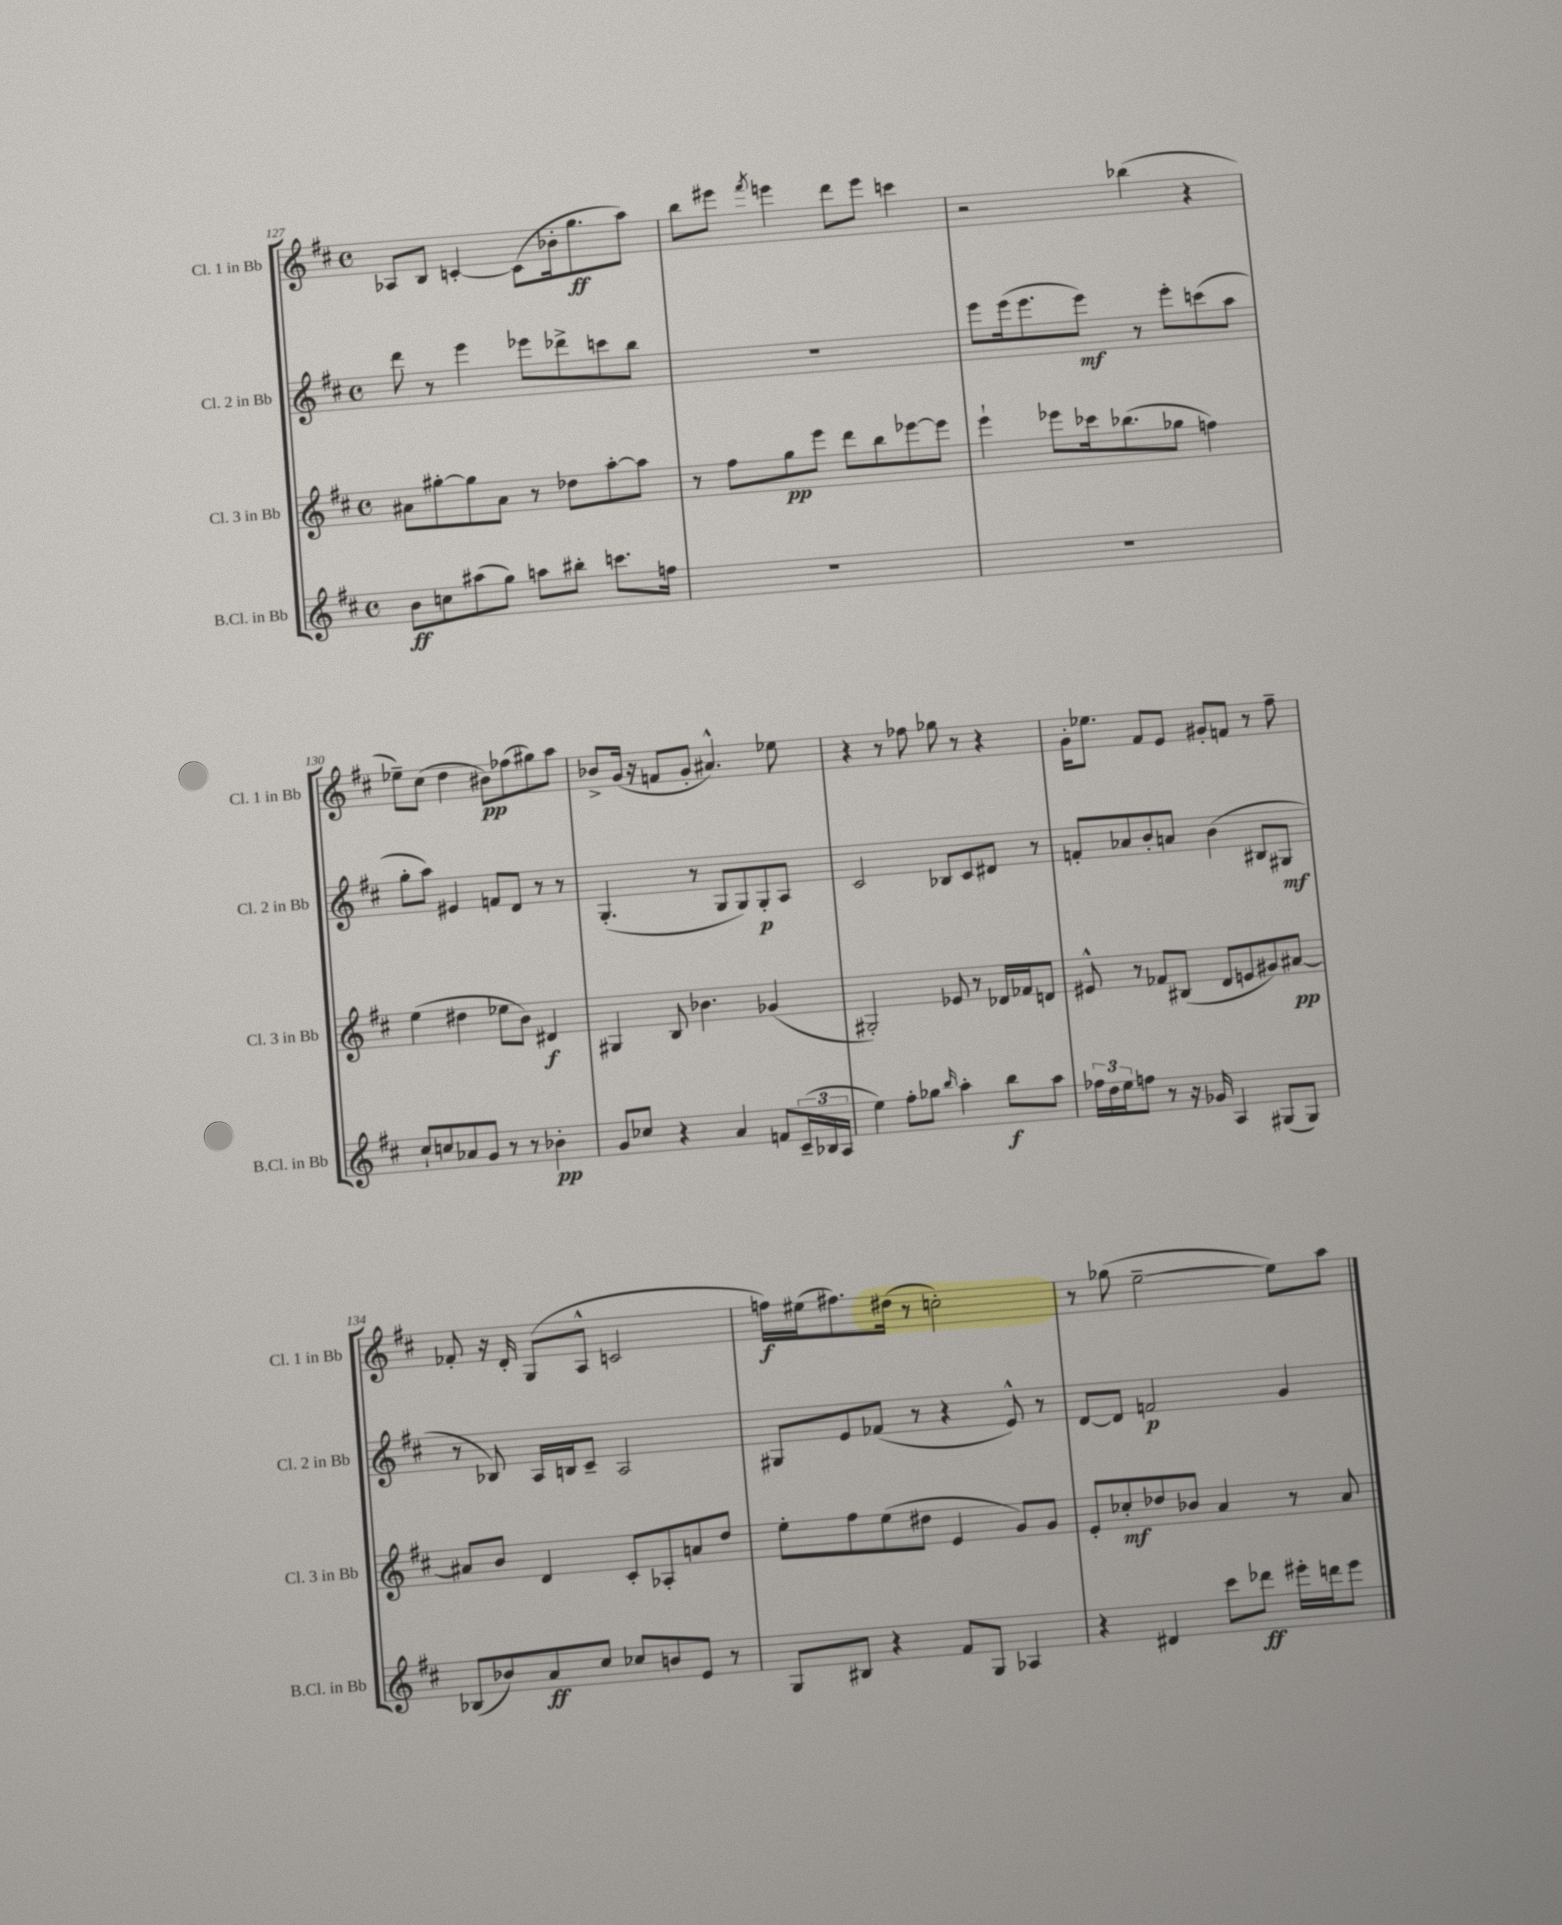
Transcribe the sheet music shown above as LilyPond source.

<<
\new StaffGroup <<
\new Staff = "s0" \with { instrumentName = "Cl. 1 in Bb" shortInstrumentName = "Cl. 1 in Bb" } {
    \clef treble \key d \major \defaultTimeSignature \time 4/4
    aes8 b8 c'4~-. c'8( bes'16-. g''8.\ff a''8) |
    b''8 eis'''8 \acciaccatura { fis'''8 } e'''4 d'''8 e'''8 c'''4 |
    r2 bes''4( r4 |
    ees''8--) cis''8( d''4 bis'8\pp) fes''8( gis''8) a''8 |
    bes'8-> g'16( r16 f'8 g'8-. ais'4.-^) ees''8 |
    r4 r8 fes''8 ges''8 r8 r4 |
    g'16-. ees''8. fis'8 e'8 gis'8-. f'8 r8 fis''8-- |
    fes'8-. r16 d'16-. g8( a8-^ c'2 |
    f''16\f) eis''16( fis''8.) dis''16( r8 c''2-.) |
    r8 ges''8( e''2~-- e''8) a''8 \bar "|." |
}
\new Staff = "s1" \with { instrumentName = "Cl. 2 in Bb" shortInstrumentName = "Cl. 2 in Bb" } {
    \clef treble \key d \major \defaultTimeSignature \time 4/4
    d'''8 r8 e'''4 ees'''8 des'''8-> c'''8 b''8 |
    r1 |
    e'''8 e'''16( e'''8. e'''8\mf) r8 e'''8-. c'''8( a''8 |
    g''8-. a''8) eis'4 f'8 d'8 r8 r8 |
    g4.-.( r8 g8 g8) g8-.\p a8 |
    cis'2 bes8 cis'8 dis'8 r8 |
    f'8-. aes'8 b'8-. a'8 b'4( bis8 gis8\mf |
    r8 bes8) a16 b16 cis'8-- a2 |
    gis8 e'8 fes'8( r8 r4 e'8-^) r8 |
    d'8~ d'8 f'2\p g'4 \bar "|." |
}
\new Staff = "s2" \with { instrumentName = "Cl. 3 in Bb" shortInstrumentName = "Cl. 3 in Bb" } {
    \clef treble \key d \major \defaultTimeSignature \time 4/4
    ais'8 gis''8~-. gis''8 ais'8 r8 des''8 a''8~-. a''8 |
    r8 fis''8 g''8\pp e'''8 d'''8 b''8 ees'''8~ ees'''8 |
    e'''4-! ees'''8 ces'''16 bes''8.( ges''8 f''4) |
    e''4( dis''4 ees''8 b'8) dis'4\f |
    gis4 b8 bes'4. ges'4( |
    gis2-.) ees'8 r8 des'16 fes'16 d'8 |
    eis'8-^ r8 fes'8 bis8( d'8 e'8 gis'8) ais'8~\pp |
    ais'8 b'8 d'4 cis'8-. aes8-. a'8 d''8 |
    e''8-. fis''8 e''8( dis''8 e'4 g'8) g'8 |
    e'8-. ces''8-.\mf des''8 bes'8 a'4 r8 a'8 \bar "|." |
}
\new Staff = "s3" \with { instrumentName = "B.Cl. in Bb" shortInstrumentName = "B.Cl. in Bb" } {
    \clef treble \key d \major \defaultTimeSignature \time 4/4
    b'8\ff c''8 ais''8( g''8) a''8 bis''8-. c'''8. f''16 |
    R1 |
    R1 |
    cis''8-! c''8 aes'8 g'8 r8 r8 bes'4-.\pp |
    g'8 ces''8 r4 a'4 f'8 \tuplet 3/2 { cis'16--( bes16 a16 } |
    e''4) fis''8-. ges''8 \grace { b''16 } a''4-. b''8\f a''8 |
    \tuplet 3/2 { fes''16 d''16 e''16 } f''8 r8 r16 ges'16 a4 gis8( gis8) |
    bes8( bes'8) a'8\ff cis''8 ces''8 b'8 e'8 r8 |
    g8 bis8 r4 fis'8 g8 aes4 |
    r4 dis'4 cis'''8 des'''8\ff eis'''16-. d'''16 eis'''8 \bar "|." |
}
>>
>>
\layout { \context { \Score currentBarNumber = #127 } }
